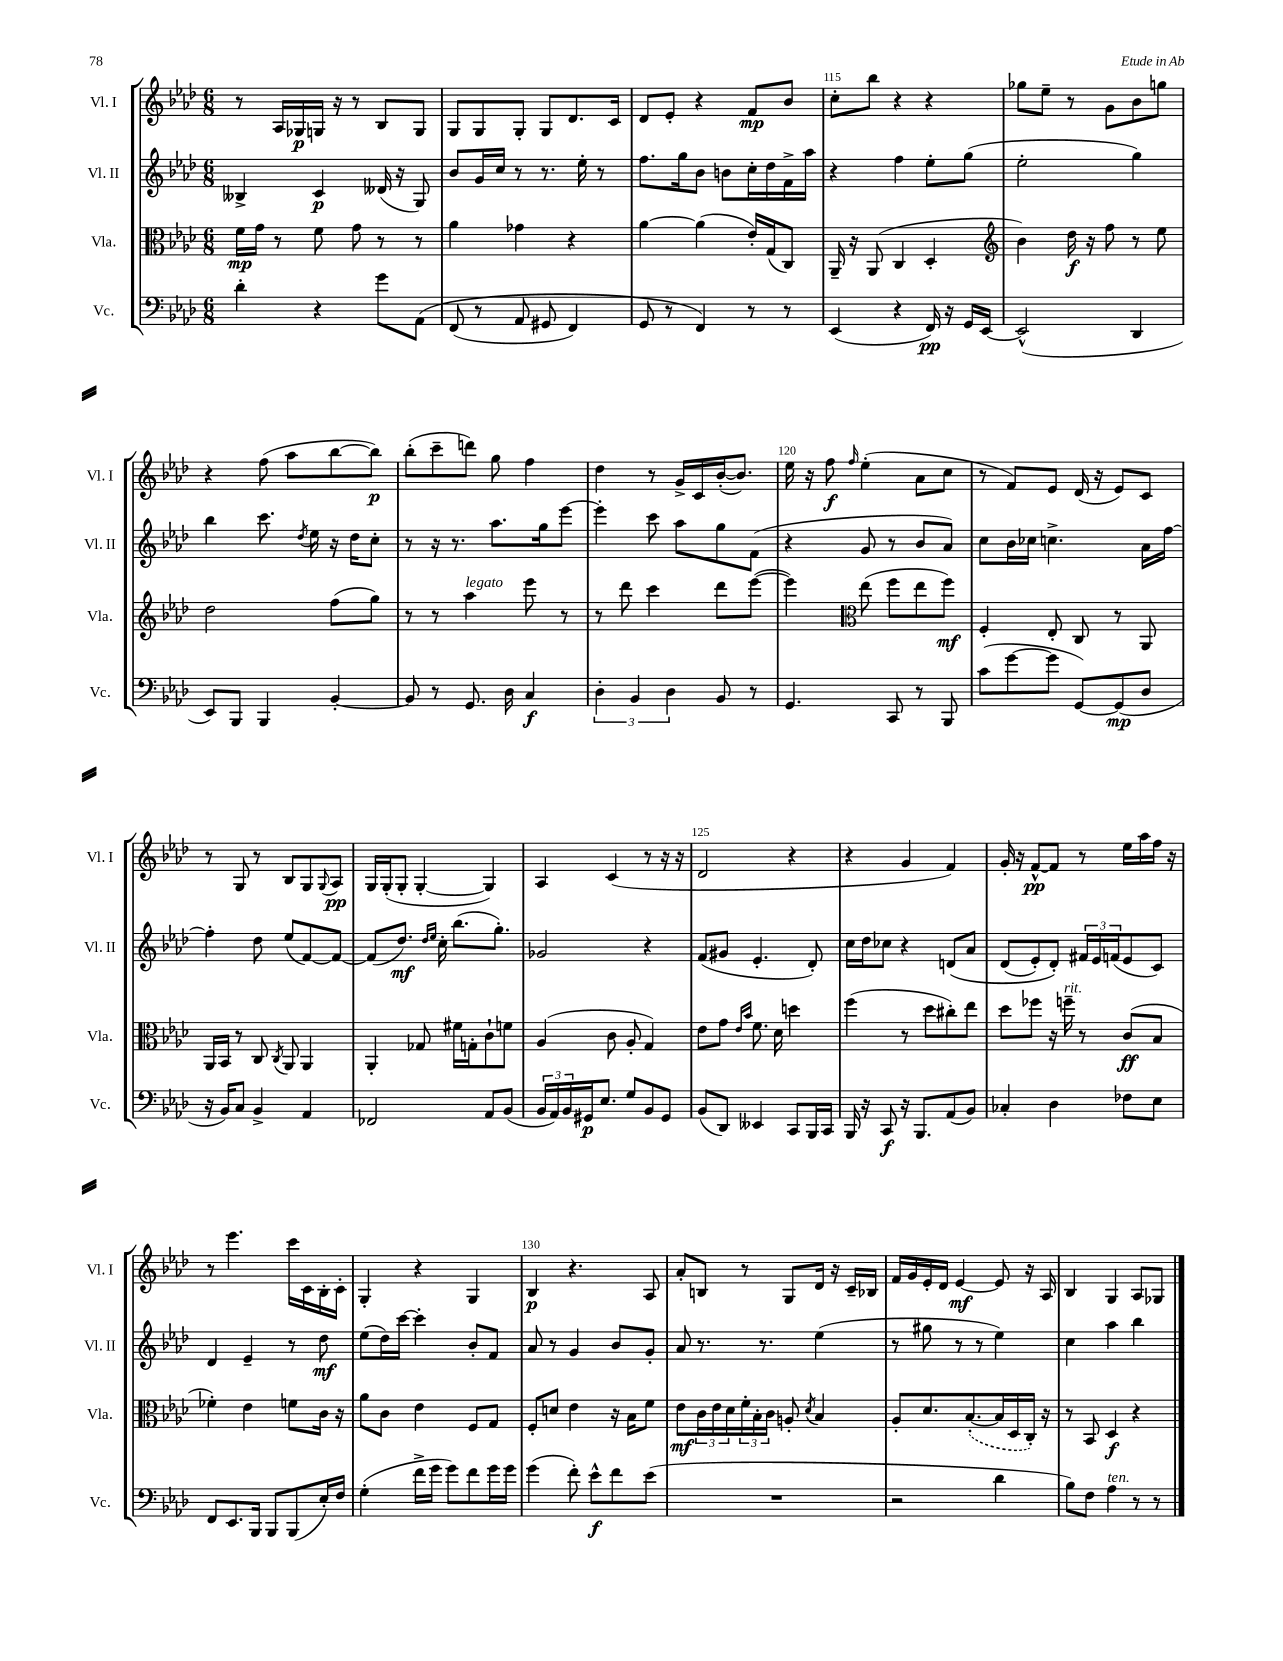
<<
\new StaffGroup <<
\new Staff = "s0" \with { instrumentName = "Vl. I" shortInstrumentName = "Vl. I" } {
    \clef treble \key aes \major \numericTimeSignature \time 6/8
    r8 aes16 ges16\p g16 r16 r8 bes8 g8 |
    g8 g8 g8-. g8 des'8. c'16 |
    des'8 ees'8-. r4 f'8\mp bes'8 |
    c''8-. bes''8 r4 r4 |
    ges''8 ees''8-- r8 g'8 bes'8 g''8 |
    r4 f''8( aes''8 bes''8~ bes''8\p) |
    bes''8-.( c'''8-- d'''8) g''8 f''4 |
    des''4 r8 g'16-> c'16 bes'16~-.( bes'8.) |
    ees''16 r16 f''8\f \grace { f''16 } ees''4-.( aes'8 c''8 |
    r8 f'8) ees'8 des'16( r16 ees'8) c'8 |
    r8 g8 r8 bes8 g8 \appoggiatura { g8 } aes8\pp |
    g16 g16-.( g8-. g4~-. g4) |
    aes4 c'4( r8 r16 r16 |
    des'2 r4 |
    r4 g'4 f'4) |
    g'16-. r16 f'8~-^\pp f'8 r8 ees''16 aes''16 f''16 r16 |
    r8 ees'''4. c'''16 c'16 bes16-. c'16-. |
    g4-. r4 g4 |
    bes4\p r4. aes8 |
    aes'8-. b8 r8 g8 des'16 r16 c'16-- bes16 |
    f'16 g'16 ees'16-. des'16 ees'4~\mf ees'8 r16 aes16 |
    bes4 g4 aes8 ges8 \bar "|." |
}
\new Staff = "s1" \with { instrumentName = "Vl. II" shortInstrumentName = "Vl. II" } {
    \clef treble \key aes \major \numericTimeSignature \time 6/8
    beses4-> c'4\p deses'16( r16 g8) |
    bes'8 g'16 c''16 r8 r8. ees''16-. r8 |
    f''8. g''16 bes'8 b'8 c''16-. des''16 f'16-> aes''16 |
    r4 f''4 ees''8-. g''8( |
    ees''2-. g''4) |
    bes''4 c'''8. \acciaccatura { des''8 } ees''16 r16 des''16 c''8-. |
    r8 r16 r8. aes''8. g''16 ees'''8~ |
    ees'''4-. c'''8 aes''8 g''8 f'8( |
    r4 g'8 r8 bes'8 aes'8) |
    c''8 bes'16 ces''16 c''4.-> aes'16 f''16~ |
    f''4-. des''8 ees''8( f'8~) f'8~ |
    f'8( des''8.\mf) \grace { des''16 ees''16 } c''16-. bes''8.( g''8.-.) |
    ges'2 r4 |
    f'8( gis'8 ees'4.-. des'8-.) |
    c''16 des''16 ces''8 r4 d'8\( aes'8 |
    des'8( ees'8-.) des'8-.\) \tuplet 3/2 { fis'16 ees'16 f'16( } ees'8 c'8) |
    des'4 ees'4-- r8 des''8\mf |
    ees''8( des''16) c'''16~ c'''4-. bes'8-. f'8 |
    aes'8 r8 g'4 bes'8 g'8-. |
    aes'8 r8. r8. ees''4( |
    r8 gis''8 r8 r8 ees''4) |
    c''4 aes''4 bes''4 \bar "|." |
}
\new Staff = "s2" \with { instrumentName = "Vla." shortInstrumentName = "Vla." } {
    \clef alto \key aes \major \numericTimeSignature \time 6/8
    f'16\mp g'16 r8 f'8 g'8 r8 r8 |
    aes'4 ges'4 r4 |
    aes'4~ aes'4( ees'16-.) g16( c8) |
    aes,16-- r16 aes,8( c4 des4-. |
    \clef treble bes'4) des''16\f r16 f''8 r8 ees''8 |
    des''2 f''8( g''8) |
    r8 r8 aes''4^\markup { \italic "legato" } ees'''8 r8 |
    r8 des'''8 c'''4 des'''8 ees'''8~( |
    ees'''4) \clef alto ees''8( f''8 ees''8 f''8\mf) |
    f4-. ees8-. c8 r8 aes,8 |
    aes,16 bes,16 r8 c8 \acciaccatura { c8 } aes,8 aes,4 |
    aes,4-. ges8 fis'16 g16-. c'8-! f'8 |
    aes4( c'8 aes8-. g4) |
    ees'8 g'8 \grace { ees'16 bes'16 } f'8. des'16 d''4 |
    f''4( r8 des''8 cis''8-.) ees''8 |
    des''8 fes''8 r16 f''16--^\markup { \italic "rit." } r8 c'8\ff( bes8 |
    fes'4-.) ees'4 f'8 c'16 r16 |
    aes'8 c'8 ees'4 f8 g8 |
    f8-. d'8 ees'4 r16 bes16 f'8 |
    ees'8\mf \tuplet 3/2 { c'16 ees'16 des'16 } \tuplet 3/2 { f'16-. bes16-. c'16 } a8-. \acciaccatura { des'8 } bes4 |
    aes8-. des'8. \once \slurDashed bes8.~-.( bes16 des16 c16-.) r16 |
    r8 bes,8 des4\f r4 \bar "|." |
}
\new Staff = "s3" \with { instrumentName = "Vc." shortInstrumentName = "Vc." } {
    \clef bass \key aes \major \numericTimeSignature \time 6/8
    des'4-. r4 g'8 aes,8\( |
    f,8( r8 aes,8 gis,8 f,4) |
    g,8 r8 f,4\) r8 r8 |
    ees,4( r4 f,16\pp) r16 g,16 ees,16~ |
    ees,2-^( des,4 |
    ees,8) bes,,8 bes,,4 bes,4~-. |
    bes,8 r8 g,8. des16 c4\f |
    \tuplet 3/2 { des4-. bes,4 des4 } bes,8 r8 |
    g,4. c,8 r8 bes,,8 |
    c'8( g'8~ g'8 g,8~) g,8\mp( des8 |
    r16 bes,16) c8 bes,4-> aes,4 |
    fes,2 aes,8 bes,8( |
    \tuplet 3/2 { bes,16 aes,16) bes,16 } gis,16\p ees8. g8 bes,8 gis,8 |
    bes,8( des,8) eeses,4 c,8 bes,,16 c,16 |
    bes,,16 r16 c,8\f r16 bes,,8. aes,8( bes,8) |
    ces4-. des4 fes8 ees8 |
    f,8 ees,8. bes,,16 bes,,8 bes,,8( ees16-.) f16 |
    g4-.( f'16-> g'16 g'8) f'8 g'16 g'16 |
    g'4( f'8-.) ees'8-^\f f'8 ees'8( |
    R2. |
    r2 des'4 |
    bes8) f8 aes4^\markup { \italic "ten." } r8 r8 \bar "|." |
}
>>
>>
\layout { \context { \Score currentBarNumber = #112 \override BarNumber.break-visibility = ##(#f #t #t) barNumberVisibility = #(every-nth-bar-number-visible 5) } }
